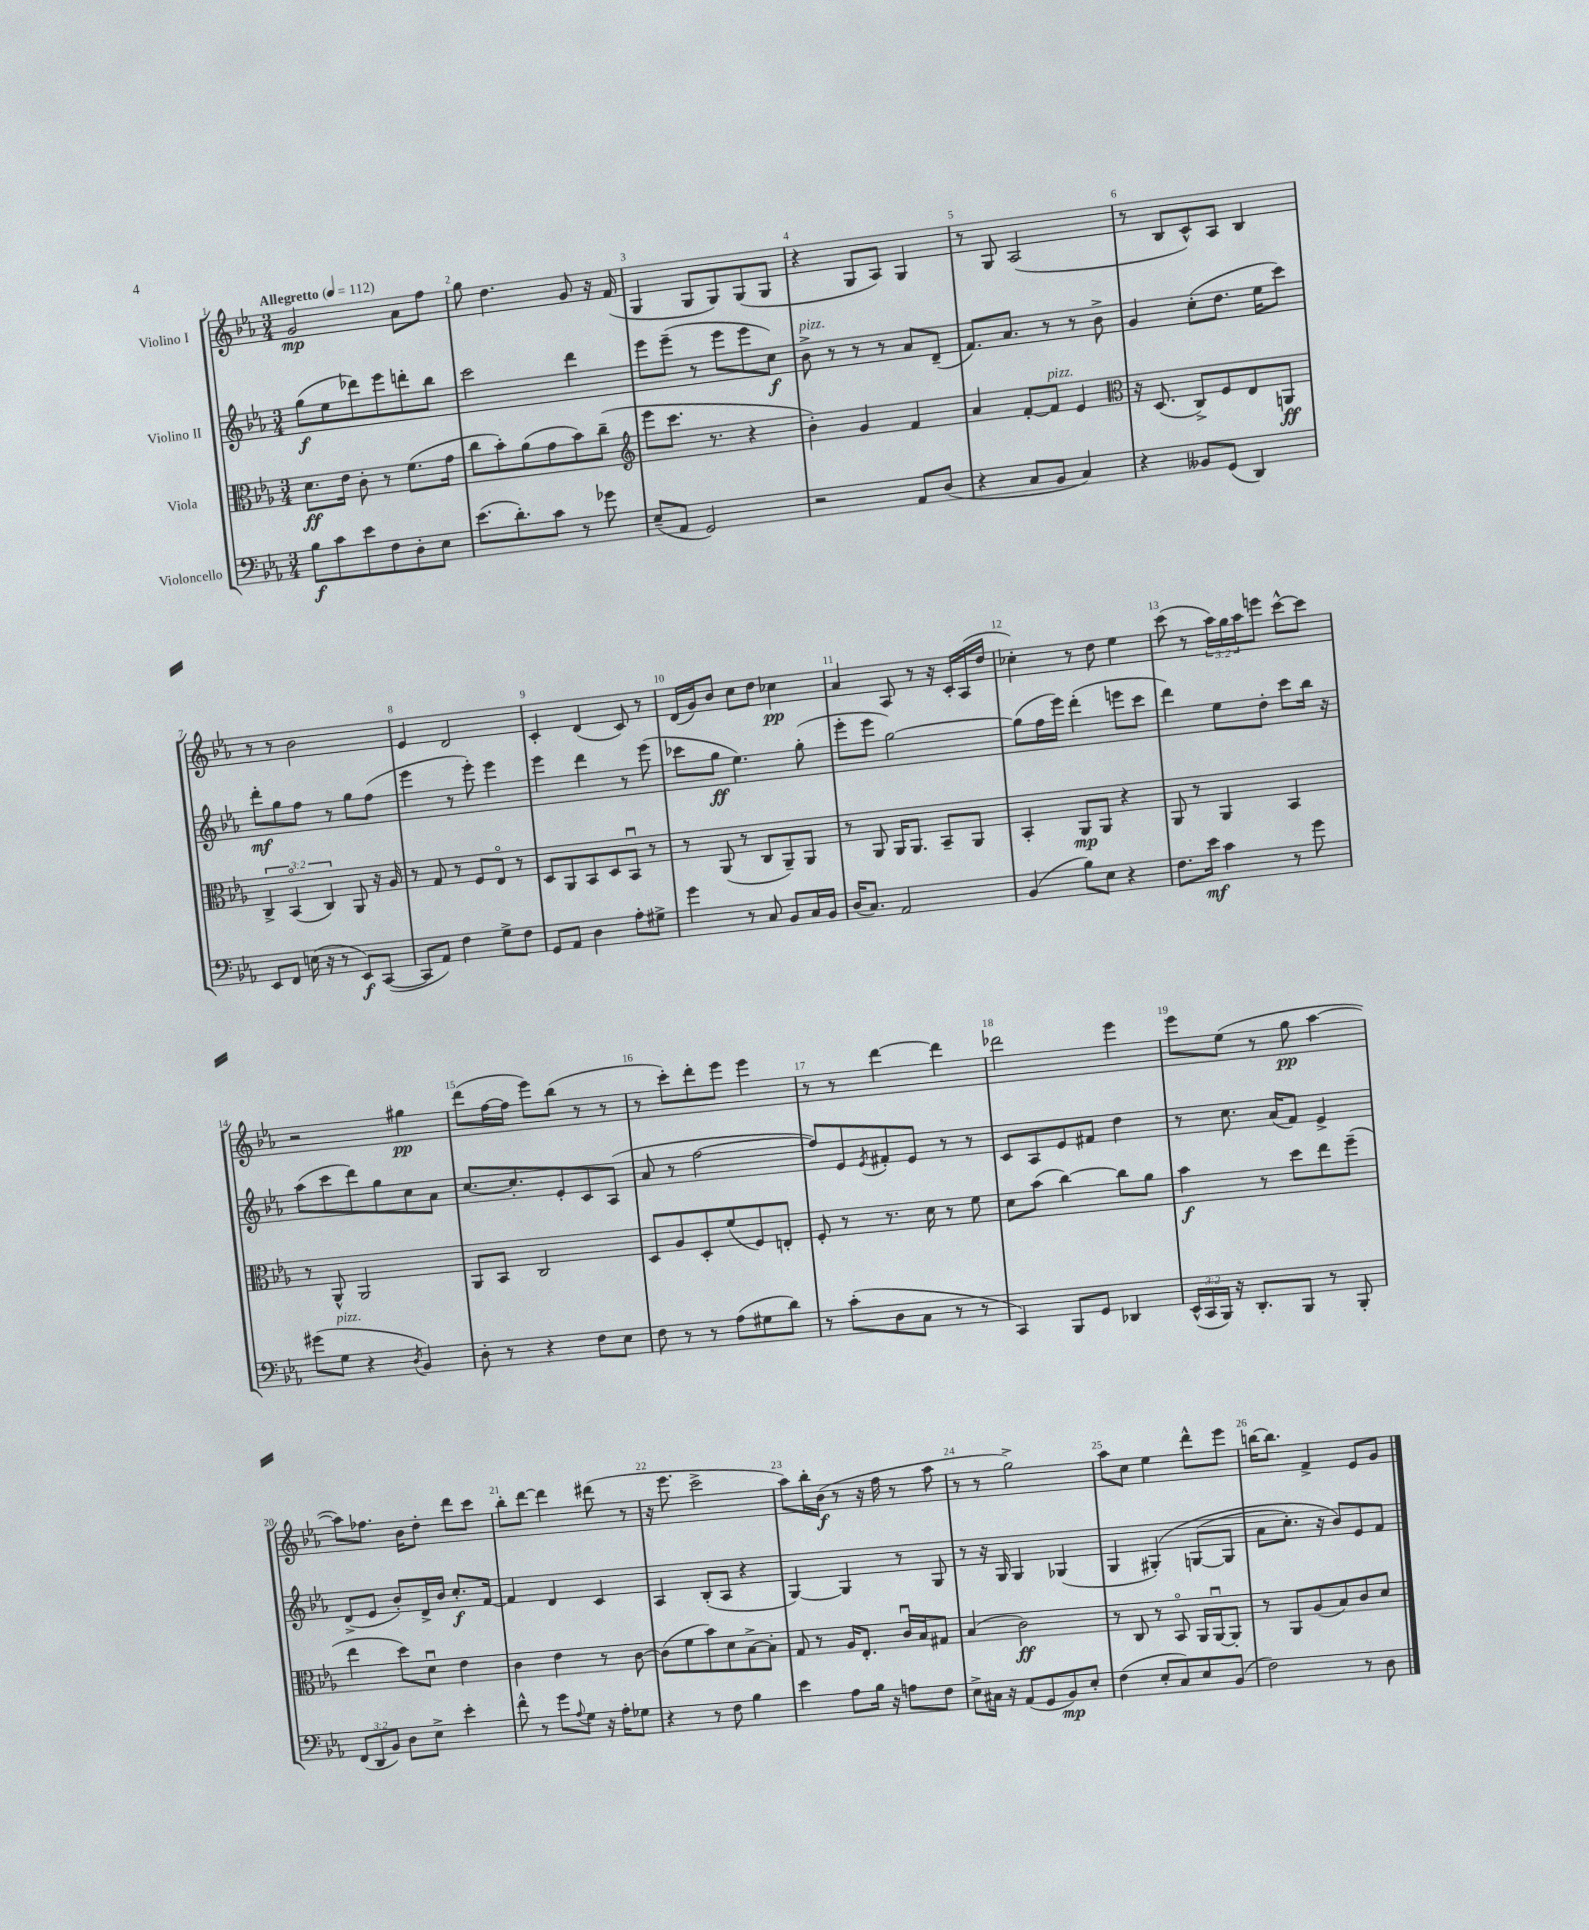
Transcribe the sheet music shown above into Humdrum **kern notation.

**kern	**dynam	**kern	**dynam	**kern	**dynam	**kern	**dynam
*part4	*part4	*part3	*part3	*part2	*part2	*part1	*part1
*staff4	*staff4	*staff3	*staff3	*staff2	*staff2	*staff1	*staff1
*I"Violoncello	*	*I"Viola	*	*I"Violino II	*	*I"Violino I	*
*clefF4	*	*clefC3	*	*clefG2	*	*clefG2	*
*k[b-e-a-]	*	*k[b-e-a-]	*	*k[b-e-a-]	*	*k[b-e-a-]	*
*M3/4	*	*M3/4	*	*M3/4	*	*M3/4	*
*MM112	*	*MM112	*	*MM112	*	*MM112	*
=1	=1	=1	=1	=1	=1	=1	=1
!	!	!	!	!	!	!LO:TX:a:B:t=Allegretto	!
8B-\L	f	8.d\L	ff	(8gg\L	f	2g/	mp
8c\	.	.	.	8ee-\	.	.	.
.	.	16e-\Jk	.	.	.	.	.
8e-\	.	8c'\	.	8ddd-X\)	.	.	.
8F\	.	8r	.	8eee-\	.	.	.
8D'\	.	(8.f\L	.	8dddn'\	.	8a-\L	.
8E-\J	.	.	.	8bb-\J	.	8ff\J	.
.	.	16g\Jk	.	.	.	.	.
=2	=2	=2	=2	=2	=2	=2	=2
(8.e-\L	.	8cc\L	.	2ccc\	.	8gg\	.
.	.	8b-'\)	.	.	.	4.dd\	.
8.d'\)	.	.	.	.	.	.	.
.	.	(8a-\	.	.	.	.	.
8c\J	.	8g\	.	.	.	.	.
8r	.	8b-\)	.	4ddd\	.	8g/	.
8g-X\	.	(8cc~\J	.	.	.	16r	.
.	.	.	.	.	.	(16f/	.
=3	=3	=3	=3	=3	=3	=3	=3
*	*	*clefG2	*	*	*	*	*
(8E-~/L	.	8eee-\L	.	8eee-\L	.	4G/	.
8AA-/J	.	8.ccc\J	.	(8eee-~\J	.	.	.
2GG/)	.	.	.	8r	.	8G/L	.
.	.	8.r	.	.	.	.	.
.	.	.	.	8eee-\L	.	8G/)	.
.	.	4r	.	8eee-\	.	(8G/	.
.	.	.	.	8cc\J)	f	8G/J	.
=4	=4	=4	=4	=4	=4	=4	=4
!	!	!	!	!LO:TX:a:i:t=pizz.	!	!	!
2r	.	4b-'\)	.	8b-^\	.	4r	.
.	.	.	.	8r	.	.	.
.	.	4g/	.	8r	.	8G/L	.
.	.	.	.	8r	.	8A-/J)	.
8AA-/L	.	4f/	.	8a-/L	.	4G/	.
(8D/J	.	.	.	(8d~/J	.	.	.
=5	=5	=5	=5	=5	=5	=5	=5
4r	.	4a-/	.	8.f/L)	.	8r	.
.	.	.	.	.	.	8G/	.
.	.	.	.	8.a-/J	.	.	.
8C/L	.	[8f'/L	.	.	.	(2A-/	.
!	!	!LO:TX:a:i:t=pizz.	!	!	!	!	!
8BB-/J	.	8f/J]	.	8r	.	.	.
4C/)	.	4e-/	.	8r	.	.	.
.	.	.	.	8b-^\	.	.	.
=6	=6	=6	=6	=6	=6	=6	=6
*	*	*clefC3	*	*	*	*	*
4r	.	16r	.	4g/	.	8r	.
.	.	(8.D/	.	.	.	.	.
.	.	.	.	.	.	8B-/L	.
8BB--X/L	.	8C^/L)	.	(8cc'\L	.	8c^^/)	.
(8GG/J	.	8F/	.	8.dd\J	.	8A-/J	.
4DD/)	.	8E-/	.	.	.	4B-/	.
.	.	.	.	16ee-\KL	.	.	.
.	.	8AAn/J	ff	8ccc\J)	.	.	.
!!LO:LB:g=z
=7	=7	=7	=7	=7	=7	=7	=7
8EE-/L	.	6C^/	.	8ddd'\L	mf	8r	.
8FF/J	.	.	.	8gg\	.	8r	.
.	.	(6BB-/	.	.	.	.	.
(16En\	.	.	.	8ff\J	.	2b-\	.
16r	.	.	.	.	.	.	.
.	.	6C/)	.	.	.	.	.
8r	.	.	.	8r	.	.	.
8EE-/L)	f	8AA-/	.	8gg\L	.	.	.
([8CC/J	.	16r	.	(8ff\J	.	.	.
.	.	16A-/	.	.	.	.	.
=8	=8	=8	=8	=8	=8	=8	=8
8CC/L]	.	8r	.	4eee-\	.	4e-/	.
8AA-/J)	.	8G/	.	.	.	.	.
4F\	.	8r	.	8r	.	2d/	.
.	.	8F/L	.	8eee-'\)	.	.	.
8G^\L	.	8E-/J	.	4eee-\	.	.	.
8F\J	.	8r	.	.	.	.	.
=9	=9	=9	=9	=9	=9	=9	=9
8GG/L	.	8D/L	.	4eee-\	.	4c'/	.
8AA-/J	.	8AA-/	.	.	.	.	.
4D\	.	8BB-/	.	4ddd\	.	(4d/	.
.	.	8D/	.	.	.	.	.
8A-'\L	.	8BB-u/J	.	8r	.	8c/)	.
8G#X^\J	.	8r	.	(8eee-\	.	8r	.
=10	=10	=10	=10	=10	=10	=10	=10
4g\	.	8r	.	8ccc-X\L	.	(16d/LL	.
.	.	.	.	.	.	16g/J)	.
.	.	(8AA-/	.	8gg\J	ff	8b-/J	.
8r	.	8r	.	4.ee-\)	.	8cc\L	.
8C/	.	8C/L	.	.	.	8dd\J	.
8BB-/L	.	8AA-~/)	.	.	.	4cc-X\	pp
16C/L	.	8AA-/J	.	(8gg'\	.	.	.
16BB-/JJ	.	.	.	.	.	.	.
=11	=11	=11	=11	=11	=11	=11	=11
(16D/KL	.	8r	.	8eee-'\L	.	4a-/	.
8.C/J)	.	.	.	.	.	.	.
.	.	8AA-/	.	8eee-\J	.	.	.
2AA-/	.	16AA-/KL	.	[2gg\)	.	8A-/	.
.	.	8.AA-/J	.	.	.	.	.
.	.	.	.	.	.	8r	.
.	.	8BB-~/L	.	.	.	16r	.
.	.	.	.	.	.	16c'/LL	.
.	.	8AA-/J	.	.	.	(16A-/	.
.	.	.	.	.	.	16dd/JJ	.
=12	=12	=12	=12	=12	=12	=12	=12
(4BB-/	.	4BB-'/	.	(8gg\L]	.	4cc-X'\)	.
.	.	.	.	16ff\L	.	.	.
.	.	.	.	16eee-\JJ)	.	.	.
8B-\L)	.	8AA-/L	mp	(4ddd'\	.	8r	.
8E-\J	.	8AA-/J	.	.	.	8dd\	.
4r	.	4r	.	8eeen\L	.	4ee-\	.
.	.	.	.	8ccc\J	.	.	.
=13	=13	=13	=13	=13	=13	=13	=13
8.F\L	.	8AA-/	.	4ddd\)	.	(8ccc\	.
.	.	8r	.	.	.	8r	.
16e-\Jk	mf	.	.	.	.	.	.
4c\	.	4AA-/	.	8ee-\L	.	24aa-\LL)	.
.	.	.	.	.	.	24gg\	.
.	.	.	.	.	.	24aa-\J	.
.	.	.	.	8dd'\J	.	8eeen\J	.
8r	.	4BB-/	.	8ccc\L	.	[8ccc^^\L	.
8g\	.	.	.	16bb-\Jk	.	8ccc\J]	.
.	.	.	.	16r	.	.	.
!!LO:LB:g=z
=14	=14	=14	=14	=14	=14	=14	=14
(8g#X\L	.	8r	.	(8aa-\L	.	2r	.
!LO:TX:a:i:t=pizz.	!	!	!	!	!	!	!
8G\J	.	8AA-^^/	.	8ccc\	.	.	.
4r	.	2AA-/	.	8ddd\)	.	.	.
.	.	.	.	8gg\	.	.	.
8qD/	.	.	.	.	.	.	.
4BB-/)	.	.	.	8cc\	.	4gg#X\	pp
.	.	.	.	8a-\J	.	.	.
=15	=15	=15	=15	=15	=15	=15	=15
8D'\	.	8AA-/L	.	[8.cc/L	.	(8ddd\L	.
8r	.	8BB-/J	.	.	.	[16ff\L	.
.	.	.	.	8.cc'/]	.	16ff\JJ]	.
4r	.	2C/	.	.	.	8eee-\L)	.
.	.	.	.	8e-'/	.	(8bb-\J	.
8F\L	.	.	.	8c/	.	8r	.
8E-\J	.	.	.	(8A-/J	.	8r	.
=16	=16	=16	=16	=16	=16	=16	=16
8F\	.	8D/L	.	8a-/	.	8r	.
8r	.	8A-/	.	8r	.	8ccc'\L)	.
8r	.	8D'/	.	[2ff\	.	8ddd'\	.
(8A-\L	.	(8f/	.	.	.	8eee-\J	.
8G#X\	.	8F/)	.	.	.	4eee-\	.
8d\J)	.	8En'/J	.	.	.	.	.
=17	=17	=17	=17	=17	=17	=17	=17
8r	.	8F'/	.	8ff/L])	.	8r	.
(8c'\L	.	8r	.	8e-/	.	8r	.
.	.	.	.	8qe-/	.	.	.
8D\	.	8.r	.	8f#X'/	.	[4ddd\	.
8C\J	.	.	.	8e-/J	.	.	.
.	.	16d\	.	.	.	.	.
8r	.	8r	.	8r	.	4ddd\]	.
8r	.	8f\	.	8r	.	.	.
=18	=18	=18	=18	=18	=18	=18	=18
4CC/)	.	8d\L	.	8c/L	.	2ddd-X\	.
.	.	(8b-\J	.	8A-/	.	.	.
8BBB-/L	.	[4cc\)	.	8e-/	.	.	.
8GG/J	.	.	.	8f#X/J	.	.	.
4DD-X/	.	8cc\L]	.	4dd\	.	4eee-\	.
.	.	8a-\J	.	.	.	.	.
=19	=19	=19	=19	=19	=19	=19	=19
(24EE-^^/LL	.	4b-\	f	8r	.	8eee-\L	.
24CC/	.	.	.	.	.	.	.
24BBB-/JJ)	.	.	.	.	.	.	.
16r	.	.	.	8.cc\	.	(8ee-\J	.
8.DD'/L	.	.	.	.	.	.	.
.	.	8r	.	.	.	8r	.
.	.	.	.	(16a-/KL	.	.	.
8BBB-/J	.	8dd\L	.	8f/J)	.	8gg\	pp
8r	.	8ee-\	.	4e-^/	.	[4aa-\	.
8BBB-'/	.	(8ff~\J	.	.	.	.	.
!!LO:LB:g=z
=20	=20	=20	=20	=20	=20	=20	=20
(12FF/L	.	4ee-\	.	(8d^/L	.	8aa-\L])	.
12DD/	.	.	.	.	.	.	.
.	.	.	.	8e-/J	.	8.ff-X\J	.
12BB-/J)	.	.	.	.	.	.	.
8D\L	.	8dd\L)	.	8b-'/L)	.	.	.
.	.	.	.	.	.	16b-\KL	.
8E-^\J	.	8du\J	.	16d^/L	.	8dd'\J	.
.	.	.	.	16b-/JJ	.	.	.
4e-'\	.	4e-\	.	8.cc'/L	f	8ddd\L	.
.	.	.	.	.	.	8ccc\J	.
.	.	.	.	[16f/Jk	.	.	.
=21	=21	=21	=21	=21	=21	=21	=21
8f^^\	.	4c\	.	4f/]	.	8bb-'\L	.
8r	.	.	.	.	.	[8ddd\J	.
8g\L	.	4e-\	.	4d/	.	4ddd\]	.
8qqA-/	.	.	.	.	.	.	.
8G\J	.	.	.	.	.	.	.
16r	.	8r	.	4c/	.	(8ddd#X\	.
16A-'\KL	.	.	.	.	.	.	.
8G-X\J	.	[8c\	.	.	.	8r	.
=22	=22	=22	=22	=22	=22	=22	=22
4r	.	(8c\L]	.	4A-/	.	16r	.
.	.	.	.	.	.	8.eee-\	.
.	.	8f\	.	.	.	.	.
8r	.	8b-\)	.	(8B-'/L	.	2ccc^\	.
8F\	.	8d\	.	8A-/J	.	.	.
4B-\	.	[8B-^\	.	4r	.	.	.
.	.	8B-'\J]	.	.	.	.	.
=23	=23	=23	=23	=23	=23	=23	=23
4e-\	.	8G/	.	[4G/)	.	8aa-\L)	.
.	.	8r	.	.	.	16bb-'\L	.
.	.	.	.	.	.	(16b-\JJ	f
8A-\L	.	16A-/KL	.	4G/]	.	8r	.
.	.	8.E-'/J	.	.	.	.	.
16B-\Jk	.	.	.	.	.	16r	.
16r	.	.	.	.	.	16ff\	.
8An\L	.	16cu/LL	.	8r	.	8r	.
.	.	16B-/J	.	.	.	.	.
8F\J	.	8G#X/J	.	8G/	.	8aa-\	.
=24	=24	=24	=24	=24	=24	=24	=24
8E-^\L	.	(4B-/	.	8r	.	8r	.
16C#X\Jk	.	.	.	16r	.	8r	.
16r	.	.	.	16G/	.	.	.
(8AA-/L	.	2c\)	ff	4G/	.	2gg^\)	.
8GG/	.	.	.	.	.	.	.
8BB-/)	mp	.	.	(4G-X/	.	.	.
8E-'/J	.	.	.	.	.	.	.
=25	=25	=25	=25	=25	=25	=25	=25
(4F\	.	8r	.	4G/	.	8aa-\L	.
.	.	8C/	.	.	.	8cc\J	.
8E-'/L	.	8r	.	(4G#X'/)	.	4ee-\	.
8C/)	.	8BB-/	.	.	.	.	.
8E-/	.	16AA-/LL	.	([8Gn/L	.	8ddd^^\L	.
.	.	[16AA-u/J	.	.	.	.	.
(8BB-/J	.	8AA-'/J]	.	8G/J]	.	8eee-\J	.
=26	=26	=26	=26	=26	=26	=26	=26
2F\)	.	8r	.	8a-\L	.	[16bbn\KL	.
.	.	.	.	.	.	8.bb\J]	.
.	.	8AA-/L	.	8.cc'\J)	.	.	.
.	.	(8A-/	.	.	.	4f^/	.
.	.	.	.	16r	.	.	.
.	.	8B-/)	.	8b-/L)	.	.	.
8r	.	8c/	.	8e-/	.	8e-/L	.
8D\	.	8d/J	.	8f/J	.	8g/J	.
==	==	==	==	==	==	==	==
*-	*-	*-	*-	*-	*-	*-	*-
